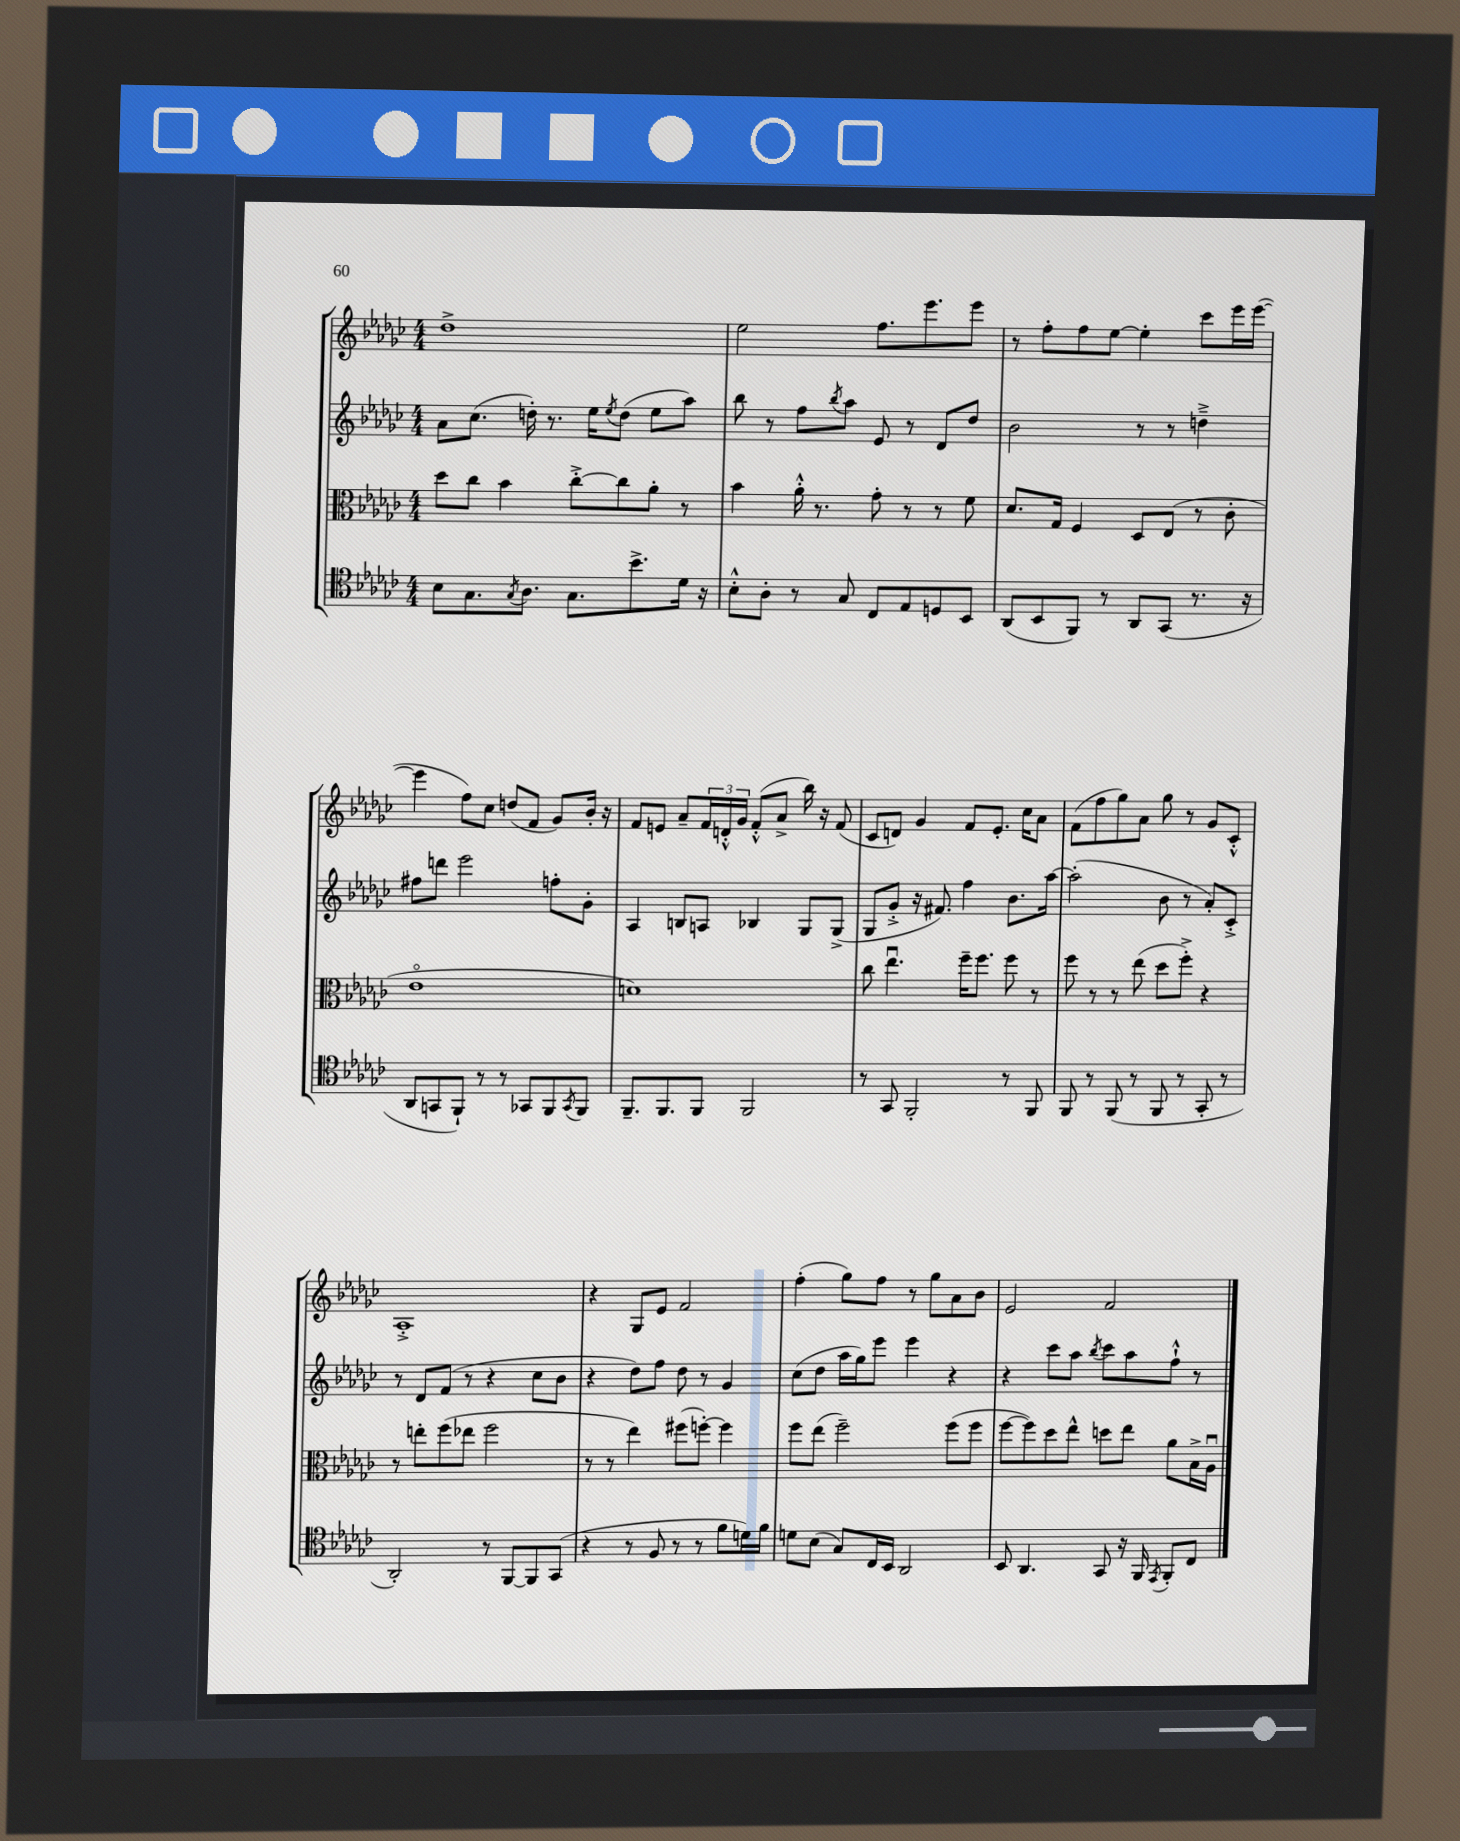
<<
\new StaffGroup <<
\new Staff = "s0" {
    \clef treble \key ges \major \numericTimeSignature \time 4/4
    des''1-> |
    ees''2 f''8. ees'''8. ees'''8 |
    r8 f''8-. f''8 ees''8~ ees''4-. ces'''8 ees'''16 ees'''16~( |
    ees'''4 f''8) ces''8 d''8( f'8 ges'8) bes'16-. r16 |
    f'8 e'8 aes'8-- \tuplet 3/2 { f'16 d'16-.-^ ges'16 } f'8-.-^( aes'8-> bes''16) r16 f'8( |
    ces'8 d'8) ges'4 f'8 ees'8.-. ces''16 aes'8 |
    f'8( f''8 ges''8) aes'8 ges''8 r8 ges'8 ces'8-.-^ |
    aes1-.-> |
    r4 ges8 ees'8 f'2 |
    f''4-.( ges''8) f''8 r8 ges''8 aes'8 bes'8 |
    ees'2 f'2 \bar "|." |
}
\new Staff = "s1" {
    \clef treble \key ges \major \numericTimeSignature \time 4/4
    aes'8 ces''8.( d''16-.) r8. ees''16 \acciaccatura { ees''8 } d''8( ees''8 aes''8) |
    bes''8 r8 f''8 \acciaccatura { bes''8 } aes''8 ees'8 r8 des'8 des''8 |
    bes'2 r8 r8 d''4---> |
    fis''8 d'''8 ees'''2 f''8-. ges'8-. |
    aes4 b8 a8 bes4 ges8 ges8->( |
    ges8 ges'8-.-> r16 fis'8.) f''4 bes'8. aes''16~ |
    aes''2-.( bes'8 r8 aes'8-.) ces'8-.-> |
    r8 des'8 f'8( r8 r4 ces''8 bes'8 |
    r4 des''8) f''8 des''8 r8 ges'4 |
    ces''8( des''8 aes''16 ges''16) ees'''8 ees'''4 r4 |
    r4 ces'''8 aes''8 \acciaccatura { bes''8 } ces'''8 aes''8 f''8-!-^ r8 \bar "|." |
}
\new Staff = "s2" {
    \clef alto \key ges \major \numericTimeSignature \time 4/4
    des''8 ces''8 bes'4 ces''8~-.-> ces''8 aes'8-. r8 |
    bes'4 aes'16-.-^ r8. ges'8-. r8 r8 f'8 |
    des'8. ges16 f4 des8 ees8( r8 ces'8-. |
    ees'1\flageolet |
    d'1) |
    ces''8 ees''4.\downbow f''16-- f''8. f''8 r8 |
    f''8 r8 r8 ees''8( des''8 f''8-.->) r4 |
    r8 e''8-. f''8( ees''8 f''2 |
    r8 r8 ees''4) fis''8( f''8~-.) f''4 |
    f''8 ees''8( f''2--) f''8( f''8 |
    f''8~ f''8) des''8 ees''8-^ d''8 ees''8 aes'8 bes16-> aes16\downbow \bar "|." |
}
\new Staff = "s3" {
    \clef tenor \key ges \major \numericTimeSignature \time 4/4
    bes8 ges8. \acciaccatura { ges8 } aes8. ges8. bes'8.-> des'16 r16 |
    bes8-.-^ aes8-. r8 ges8 ces8 ees8 d8 bes,8 |
    aes,8( bes,8 f,8) r8 aes,8 ges,8( r8. r16 |
    aes,8 g,8 f,8-!) r8 r8 ges,8 f,8 \acciaccatura { ges,8 } f,8 |
    f,8.-- f,8. f,8 f,2 |
    r8 ges,8 f,2-. r8 f,8 |
    f,8 r8 f,8( r8 f,8 r8 ges,8-. r8 |
    aes,2-.) r8 f,8~ f,8 ges,8( |
    r4 r8 f8 r8 r8 f'8 d'16) f'16 |
    d'8 bes8( ges8) ces16 bes,16 aes,2 |
    bes,8 aes,4. ges,8 r16 f,16 \acciaccatura { ees,8 } f,8-. ces8 \bar "|." |
}
>>
>>
\layout { \context { \Score \remove "Bar_number_engraver" } }
